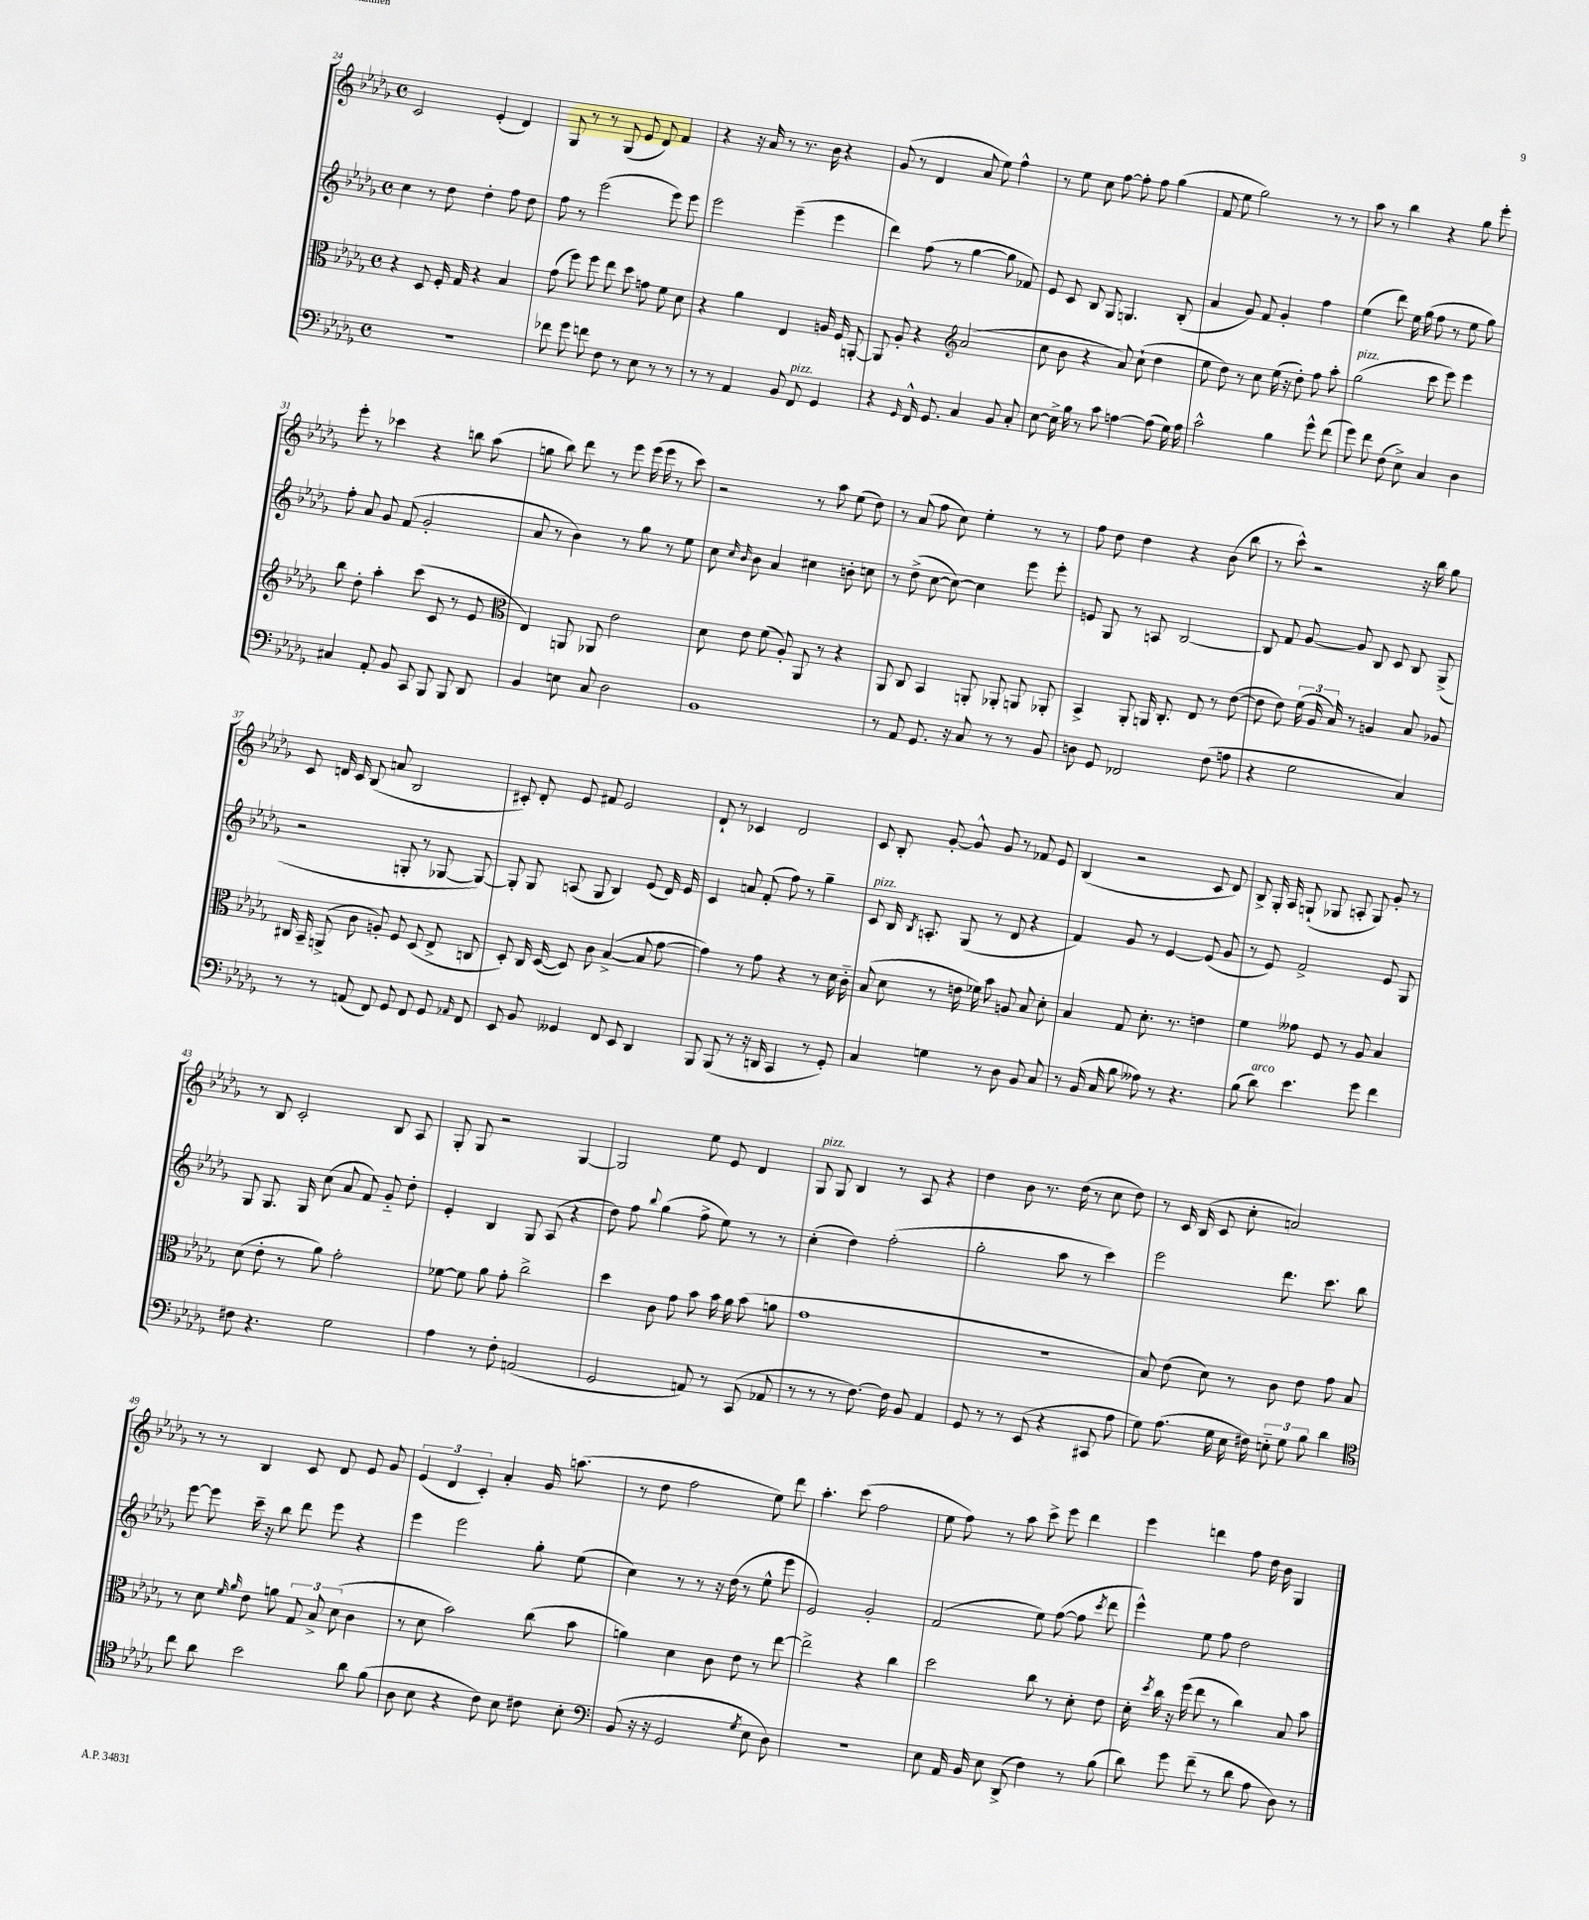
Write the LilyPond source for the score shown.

<<
\new StaffGroup <<
\new Staff = "s0" {
    \clef treble \key des \major \defaultTimeSignature \time 4/4
    \autoBeamOff c'2 ees'4-.( des'4) |
    ges8 r8 r8 ges8( ees'8 des'8) f'4 |
    r4 r16 aes'16 r8 r8. bes'16 r4 |
    ges'8( r8 des'4 aes'8 ees''8) f''4-^ |
    r8 ees''8 c''8 f''8~ f''8-. f''8 ges''4( |
    f'8 ees''8 ges''2) r8 r8 |
    aes''8 r8 bes''4 r4 ges''8 ees'''8-. |
    ees'''8-. r8 ces'''4 r4 b''8 aes''8( |
    g''8 bes''8) des'''8 r8 ees'''8 ees'''16( ees'''16 r8 c'''8) |
    r2 r8 aes''8 ees''8( des''8) |
    r8 aes'8( f''8 c''8) ees''4-. r8 r8 |
    f''8 des''8 des''4 r4 bes'8( bes''8 |
    r8 c'''8-^) r2 r16 bes''16 ges''8 |
    c'8 d'16 c'16 bes8( a'8 bes2 |
    cis'8-.) des'8-. ees'8 fis'8 ees'2 |
    des'8-! r8 ces'4 des'2 |
    c'8 bes8-. ges'8~-. ges'8-^ ges'8 r8 fes'8 ees'8 |
    bes4( r2 c'8 des'8) |
    bes8-> ges16-. aes16 g8-!( ges8 a8-. ges8) ges'8-. r8 |
    r8 bes8 c'2-. bes8 aes8 |
    ges8-. ges8 r2 ges4~ |
    ges2 ees''8 ees'8 des'4 |
    ges8^\markup { \italic "pizz." } ges8 bes4 r8 aes8 r4 |
    des''4 bes'8 r8. des''16( r8 c''8 des''8) |
    r8 c'16 bes16( c'8 c''8-. a'2) |
    r8 r8 bes4 c'8 des'8 ees'8 ges'8 |
    \tuplet 3/2 { ees'4( des'4 c'4-.) } aes'4-. ges'16 a''8.( |
    r8 des''8 f''2 ees''8) des'''8 |
    aes''4.-. c'''8( f''2 |
    ees''8 f''8) r8 aes''8 c'''8-> ees'''8 des'''4 |
    ees'''4 d'''4 f''8 des''16 bes'16 ges4 \bar "|." |
}
\new Staff = "s1" {
    \clef treble \key des \major \defaultTimeSignature \time 4/4
    \autoBeamOff c''4 r8 des''8 des''4-. f''8 des''8 |
    f''8 r8 ees'''2( ees'''8) ees'''8 |
    ees'''2 ees'''4--( ees'''4 |
    des'''4) f''8( r8 ges''4~ ges''8 fes'8) |
    ees'8 c'8 bes8 ges8 g4. bes8-.( |
    aes'4 ges'8) f'8 ges'4-. f''4 |
    ees''4( des'''8) ees''16 ges''16( f''8 r8 ees''8 ges''8) |
    f''8-. aes'8 ges'8 f'8( ges'2-. |
    aes'8 r8 bes'4) r8 ges''8 r8 ees''8 |
    c''8 \grace { c''16 bes'16 } bes'8 aes'4 cis''4 b'8-. c''8 |
    r8 des''8->( c''8~ c''8~) c''4 ees'''8 ees'''8-. |
    e'8 ges8 r8 a8 bes2~ |
    bes8 f'8 ges'8~ ges'8 bes8 c'8 bes8 ges8->( |
    r2 g8-. r8 ges8~ ges8~) |
    ges8-. ges8 a8( ges8 bes4) ees'8( des'16) ees'16 |
    c'4 a'8 f'8-.( f''8) r8 ges''4-- |
    c'8^\markup { \italic "pizz." } bes16 \acciaccatura { bes8 } a8.-. ges8( r8 des'8 r4 |
    f'4) ges'8 r8 ees'4~ ees'8( ges'8 |
    r8 ees'8) f'2-> ees'8 ges8 |
    ges8 ges8. ges16 c''8( aes'8 f'8) ges'8-_ des''8-. |
    ees'4-. bes4 ges8 aes8( r4 |
    des''8) f''8 \appoggiatura { bes''8 } ges''4( f''8-> ees''8) r8 r8 |
    c''4-.( des''4) f''2-.( |
    ges''2-. aes''8 r8 c'''4) |
    ees'''2 des'''8. c'''8. bes''8 |
    ees'''8~ ees'''8 c'''16-- r16 bes''8 des'''8 ees'''8 r4 |
    ees'''4 ees'''2 ges''8-. ees''8( |
    c''4) r8 r8 r16 des''16( r8 ees''8-^ ees'''8 |
    ees'2) ges'2-. |
    f'2( ees''8) f''8~( f''8 \acciaccatura { c'''8 } des'''8 |
    ees'''4-^) ees''8 f''8 des''2 \bar "|." |
}
\new Staff = "s2" {
    \clef alto \key des \major \defaultTimeSignature \time 4/4
    \autoBeamOff r4 des8 f16-. ges16 r4 bes4 |
    ges'8( f''8) f''8 ees''8 des''8 g'8 f'8 des'8 |
    r4 aes'4 ees4 a16 f16 a,8~-. |
    a,8 aes8-. r4 \clef treble aes'2( |
    c''8 bes'8 r4 aes'8) c''8-!( des''4 |
    ees''8 des''8) r8 c''8 ees''16( r16 des''8-.) f''8 aes''8-. |
    ges''2^\markup { \italic "pizz." }( c'''8 ees'''8) ees'''4 |
    bes''8 des''8-. aes''4-. c'''8( c'8 r8 ees'8 |
    \clef alto ees4) a,8 aes,8 ees'2 |
    des'8 ees'8 f'8( aes8-.) aes,8 r8 r4 |
    aes,8 c8 bes,4 a,8-. aes,8-. a,8 aes,8-. |
    bes,4-> aes,8-. a,16 c8.-. ees8 r8 ees'8~( |
    ees'8 ees'8) \tuplet 3/2 { f'16( aes16 bes16) } r8 a4 bes8 aes8 |
    cis16 bes,16-- a,8->( c'8 a8-.) f8 des8( ees8-> c8 |
    des8-.) c16 des16~( des8) c'8 bes4~->( bes8 ges'8~ |
    ges'4) r8 ges'8 r4 r8 des'16 c'16-_ |
    bes8( des'8 r8 e'16 fes'16) bes'8 a8 bes8 des'8-. |
    bes4 ges8 des'8.-. r8. e'4 |
    f'4 geses'8 f8 r8 aes8 bes4 |
    des'8( ees'8-. r8 aes'8) ges'2-. |
    fes'8~ fes'8 aes'8 ges'8-. c''2-> |
    des''4 c'8 ges'8 bes'8 bes'16 aes'16 bes'8( a'8 |
    ges'1 |
    R1 |
    bes8) ees'8( des'8) r8 c'8 ees'8 ges'8 bes8 |
    r8 des'8 \grace { f'16 aes'16 } ees'8 a'8 \tuplet 3/2 { ges8 bes8-> des'8( } c'4 |
    r8 des'8 bes'2) c''8( bes'8 |
    a'4) des'4 c'8 ees'8 r8 ees''8~ |
    ees''2-> r4 c''4 |
    des''2 c''8 r8 des'8-. ees'8 |
    des'16-. \acciaccatura { des''8 } c''16 r16 f''16( ees''8 r8 c''4) bes8 bes'8 \bar "|." |
}
\new Staff = "s3" {
    \clef bass \key des \major \defaultTimeSignature \time 4/4
    \autoBeamOff R1 |
    fes'8 ges'8 f'8 f8 r8 ees8 r8 r8 |
    r8 r8 aes,4 bes,8 f,8^\markup { \italic "pizz." } ges,4 |
    r4 \grace { ges,16 } f,16-^ ges,8. c4 bes,8 c8-. |
    ees8~ ees16-> bes16 r8 c'8 a4~ a8( ges16) a16 |
    c'2-^ bes4 ges'8-^ f'8( |
    ges'8) f'8 f8( ees8->) c4 des4 |
    cis4 aes,8-. bes,8 c,8 bes,,8 bes,,8 des,8 |
    bes,4 e8 c8 des2 |
    bes,1 |
    r8 aes,8 ges,8. r16 c8 r8 r8 bes,8 |
    d8 ges,8 fes,2 f8( a8 |
    r4 ges2 c4) |
    r8 r8 a,8( f,8) ges,8 f,8 ges,8 \grace { aes,16 } f,8 |
    ees,8 bes,8 geses,4 f,8 ees,8 des,4 |
    bes,,8 bes,,8( r8 r16 d,16 c,4 r8 ges,8-.) |
    c4 g4 r8 des8 bes,8 c8 |
    r8 bes,16( c16 bes8 aeses8) r8 r4. |
    bes8( des'8^\markup { \italic "arco" }) ees'4. ges'8 f'4 |
    fis8 r4. ges2 |
    aes4 r8 f8-. a,2( |
    ges,2 a,8) r8 c,8( aes,8 |
    r8 r8 r8 f8.~) f16 bes,8 aes,4 |
    ges,8 r8 r8 ees,8( r4 cis,8 aes8 |
    ges8) aes8.( ges16 ees16 fis16) \tuplet 3/2 { e8-_ ges8 bes8 } des'4 |
    \clef tenor c''8 aes'8 bes'2 aes'8 f'8( |
    aes8 bes8 r4 c'8) bes8 cis'8 bes8-. |
    \clef bass bes,8( r16 r16 ges,2 \acciaccatura { ges8 } ees8 des8) |
    R1 |
    ees8 aes,16 bes,16 ees8 des,8->( f4) r8 bes8( |
    des'8) ges'8 f'8--( r8 des'8 aes8 des8) r8 \bar "|." |
}
>>
>>
\layout { \context { \Score currentBarNumber = #24 } }
